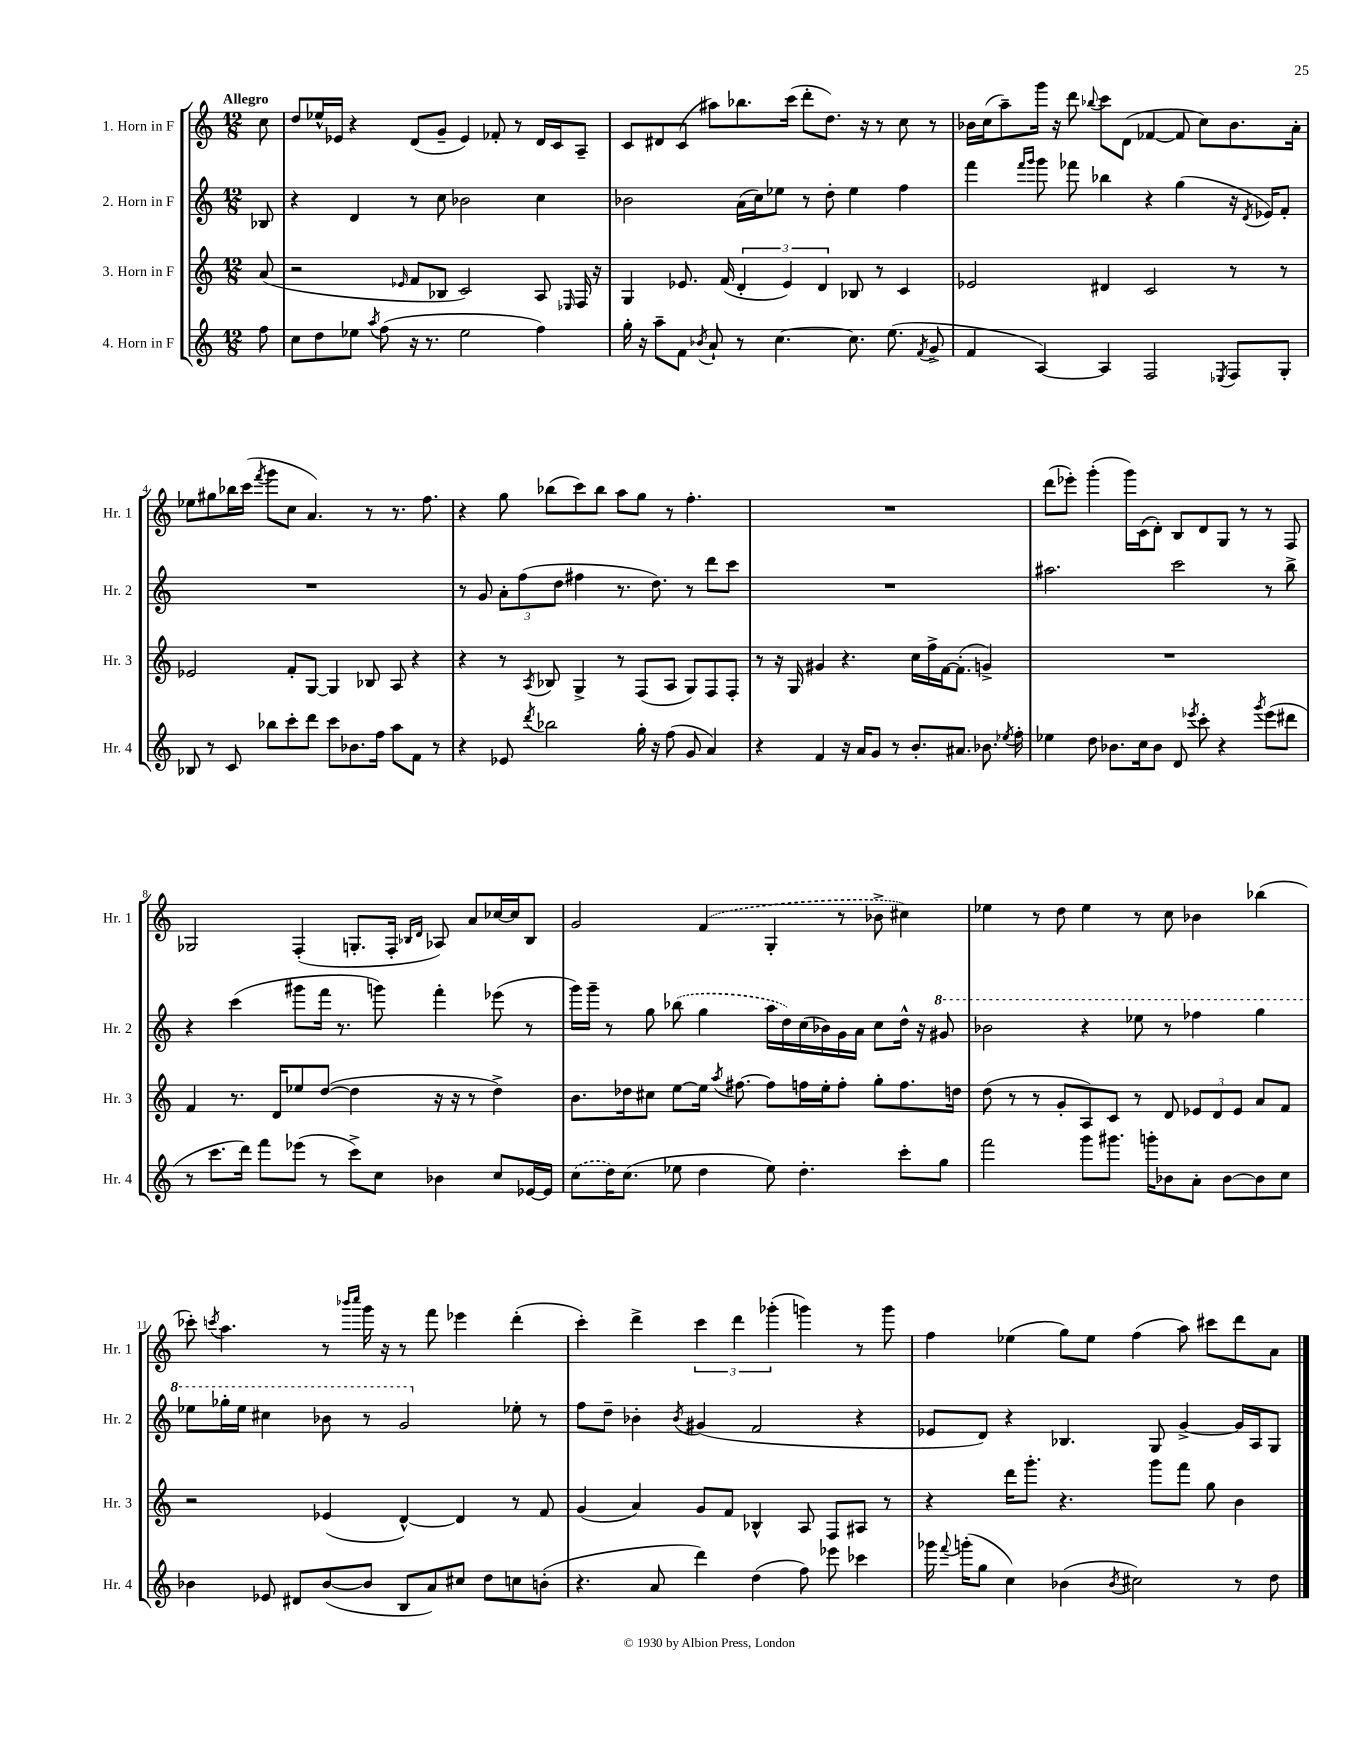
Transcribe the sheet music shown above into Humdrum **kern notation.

**kern	**kern	**kern	**kern
*staff4	*staff3	*staff2	*staff1
*clefG2	*clefG2	*clefG2	*clefG2
*k[]	*k[]	*k[]	*k[]
*M12/8	*M12/8	*M12/8	*M12/8
8ff\	(8a/	8B-/	8cc\
=	=	=	=
8cc\L	2r	4r	8dd/L
8dd\	.	.	16ee-^^/L
.	.	.	16e-/JJ
8ee-\J	.	4d/	4r
8qaa/	.	.	.
(8ff\	.	.	.
.	16qqe-/	.	.
16r	8f/L	8r	(8d/L
8.r	.	.	.
.	8B-/J	8cc\	8g~/J
2ee-\	2c/)	2b-\	4e-/)
.	.	.	8f-'/
.	.	.	8r
4ff\)	8A/	4cc\	16d/LL
.	.	.	16c/J
.	16qqE-/	.	.
.	16F/	.	8A~/J
.	16r	.	.
=	=	=	=
16gg'\	4G/	2b-\	8c/L
16r	.	.	.
8aa~\L	.	.	8d#/
8f\J	8.e-/	.	(8c/J
8qb-/	.	.	.
8a`/	.	.	8aa#\L)
.	(16f/	.	.
8r	6d'/	(16a\LL	8.bb-\
.	.	16cc\J)	.
[4.cc\	.	8ee-\J	.
.	6e-/)	.	.
.	.	.	(16ccc\Jk
.	.	8r	8ddd'\L
.	6d/	.	.
.	.	8dd'\	8.dd\J)
8.cc\]	8B-/	4ee-\	.
.	.	.	16r
.	8r	.	8r
(8.ee\	.	.	.
.	4c/	4ff\	8cc\
8qf/	.	.	.
8g^/	.	.	8r
=	=	=	=
4f/	2e-/	4fff\	16b-\LL
.	.	.	(16cc\J
.	.	.	8aa~\)
.	.	16qqfff/LL	.
.	.	16qqggg/JJ	.
[4A/)	.	8ggg\	16ggg\Jk
.	.	.	16r
.	.	8fff-\	8ddd\
.	.	.	8qqbb-/
4A/]	4d#/	4bb-\	8ccc\L
.	.	.	(8d\J
2F/	2c/	4r	[4f-/
.	.	(4gg\	8f-/]
.	.	.	8cc\L)
8qE-/	.	.	.
8F/L	8r	16r	8.b-\
.	.	8qd/	.
.	.	16e-/LK)	.
8G'/J	8r	8f'/J	.
.	.	.	16a'\Jk
=	=	=	=
8B-/	2e-/	1.r	8ee-\L
8r	.	.	8gg#\
8c/	.	.	16bb-\L
.	.	.	(16ccc\JJ
.	.	.	8qfff/
8bb-\L	.	.	8ggg\L
8ccc'\	8f'/L	.	8cc\J
8ddd\J	[8G/J	.	4.a/)
8ccc\L	4G/]	.	.
8.b-\	.	.	.
.	8B-/	.	8r
16ff\Jk	.	.	.
8aa\L	8A/	.	8.r
8f\J	4r	.	.
.	.	.	8.ff\
8r	.	.	.
=	=	=	=
4r	4r	8r	4r
.	.	8g/	.
8e-/	8r	12a'\L	8gg\
.	.	(12ff\	.
8qddd/	8qA/	.	.
2bb-\	8B-/	.	(8bb-\L
.	.	12dd\J	.
.	4G^/	4ff#\	8ccc\)
.	.	.	8bb-\J
.	8r	8.r	8aa\L
16gg'\	(8F/L	.	8gg\J
16r	.	8.dd\)	.
(8ff\	8A/J	.	8r
8g/	8G/L)	8r	4.ff'\
4a/)	8F/	8ddd\L	.
.	8F'/J	8ccc\J	.
=	=	=	=
4r	8r	1.r	1.r
.	16r	.	.
.	16G/	.	.
4f/	4g#/	.	.
16r	4.r	.	.
16a/LK	.	.	.
8g/J	.	.	.
8r	.	.	.
8.b'/L	16cc\LL	.	.
.	16ff^\	.	.
.	[16f\J	.	.
8.a#/J	(8.f'\]J	.	.
8.b-\	4g^/)	.	.
8qee-/	.	.	.
16ff'\	.	.	.
=	=	=	=
4ee-\	1.r	2.aa#\	(8ddd\L
.	.	.	8eee-'\J)
8dd\	.	.	(4ggg'\
8.b-\L	.	.	.
.	.	.	16ggg\LL)
16cc\k	.	.	(16c\J
8b-\J	.	.	8d'\J)
8d/	.	2ccc\	8B/L
8qeee-/	.	.	.
8ccc'\	.	.	8d/
4r	.	.	8G/J
.	.	.	8r
8qggg/	.	.	.
(8eee-\L	.	8r	8r
8ddd#\J	.	8bb^\	8F/
=	=	=	=
8r	4f/	4r	2G-/
8.ccc\L	.	.	.
.	8.r	(4ccc\	.
16ddd\Jk)	.	.	.
8fff\L	.	.	.
.	16d/LK	.	.
(8eee-\J	8ee-/	8ggg#\L	(4F'/
8r	([8dd/J	16fff\Jk	.
.	.	8.r	.
8ccc^\L)	4dd\]	.	8.G'/L
8cc\J	.	8ggg\)	.
.	.	.	16F'/Jk
.	.	.	16qqB-/LL
.	.	.	16qqd/JJ
4b-\	16r	4fff'\	8A-/)
.	16r	.	.
.	8r	.	8a/L
8cc/L	4dd^\)	(8eee-\	[16cc-/L
.	.	.	16cc-/]J
[16e-/L	.	8r	8B-/J
16e-/]JJ	.	.	.
=	=	=	=
(8cc\L	8.b\L	16ggg\LL)	2g/
.	.	16ggg~\JJ	.
16dd\K)	.	8r	.
(8.cc\J	16dd-\k	.	.
.	8cc#\J	8gg\	.
8ee-\	[8ee\L	(8bb-\	.
4dd\	16ee\]Jk	4gg\	(4f/
.	8qaa/	.	.
.	[8.ff#\	.	.
8ee-\)	8ff#\]L	16aa\LL	4G'/
.	.	16dd\)	.
4.dd'\	16ff\L	(16cc\	.
.	16ee'\J	16b-\)	.
.	8ff'\J	16g\	8r
.	.	16a\JJ	.
.	8gg'\L	8cc\L	8b-^\
8ccc'\L	8.ff\	16dd^^\Jk	4cc#\)
.	.	16r	.
8gg\J	.	8gg#/	.
.	16dd\Jk	.	.
=	=	=	=
2fff\	(8dd\	2bb-\	4ee-\
.	8r	.	.
.	8r	.	8r
.	8g'/L	.	8dd\
8ggg\L	8A/)	4r	4ee-\
8.ggg#\J	8c/J	.	.
.	8r	8eee-\	8r
16ggg'\LK	.	.	.
8b-\	8d/	8r	8cc\
8a'\J	12e-/L	4fff-\	4b-\
.	12d/	.	.
[8b-\L	.	.	.
.	12e-/J	.	.
8b-\]	8a/L	4ggg\	(4bb-\
8cc\J	8f/J	.	.
=	=	=	=
4b-\	2r	8eee-\L	8ccc-'\)
.	.	.	8qccc/
.	.	16ggg-'\L	4.aa\
.	.	16eee-\JJ	.
8e-/	.	4ccc#\	.
8d#/L	.	.	.
([8b-/	(4e-/	8bb-\	8r
.	.	.	16qqbbb-/LL
.	.	.	16qqcccc/JJ
8b-/]J	.	8r	16ggg\
.	.	.	16r
8B/L	[4d^^/)	2gg/	8r
8a/)	.	.	8fff\
8cc#/J	4d/]	.	4eee-\
8dd\L	.	.	.
8cc\	8r	8ee-'\	(4ddd'\
(8b'\J	8f/	8r	.
=	=	=	=
4.r	(4g/	8ff\L	4ccc'\)
.	.	8dd~\J	.
.	4a/)	4b-'\	4ddd^\
8a/	.	.	.
.	.	8qb-/	.
4ddd\)	8g/L	(4g#/	6ccc\
.	8f/J	.	.
.	.	.	6ddd\
(4dd\	4B-^^/	2f/	.
.	.	.	(6ggg-'\
8ff\)	8A/	.	4ggg\)
8eee-\	8F/L	.	.
4ccc-\	8A#/J	4r	8r
.	8r	.	8ggg\
=	=	=	=
16ggg-\	4r	8e-/L	4ff\
8qqfff/	.	.	.
(16ggg'\LK	.	.	.
8gg\J	.	8d/J)	.
4cc\)	16ddd\LK	4r	(4ee-\
.	8.ggg'\J	.	.
(4b-\	4.r	4.B-/	8gg\L)
.	.	.	8ee-\J
8qb-/	.	.	.
2cc#\)	.	.	(4ff\
.	8ggg\L	8G/	.
.	8fff\J	[4g^/	8aa\)
.	8gg\	.	8ccc#\L
8r	4b\	16g/]LL	8ddd\
.	.	16A/J	.
8dd\	.	8G/J	8a\J
==	==	==	==
*-	*-	*-	*-
